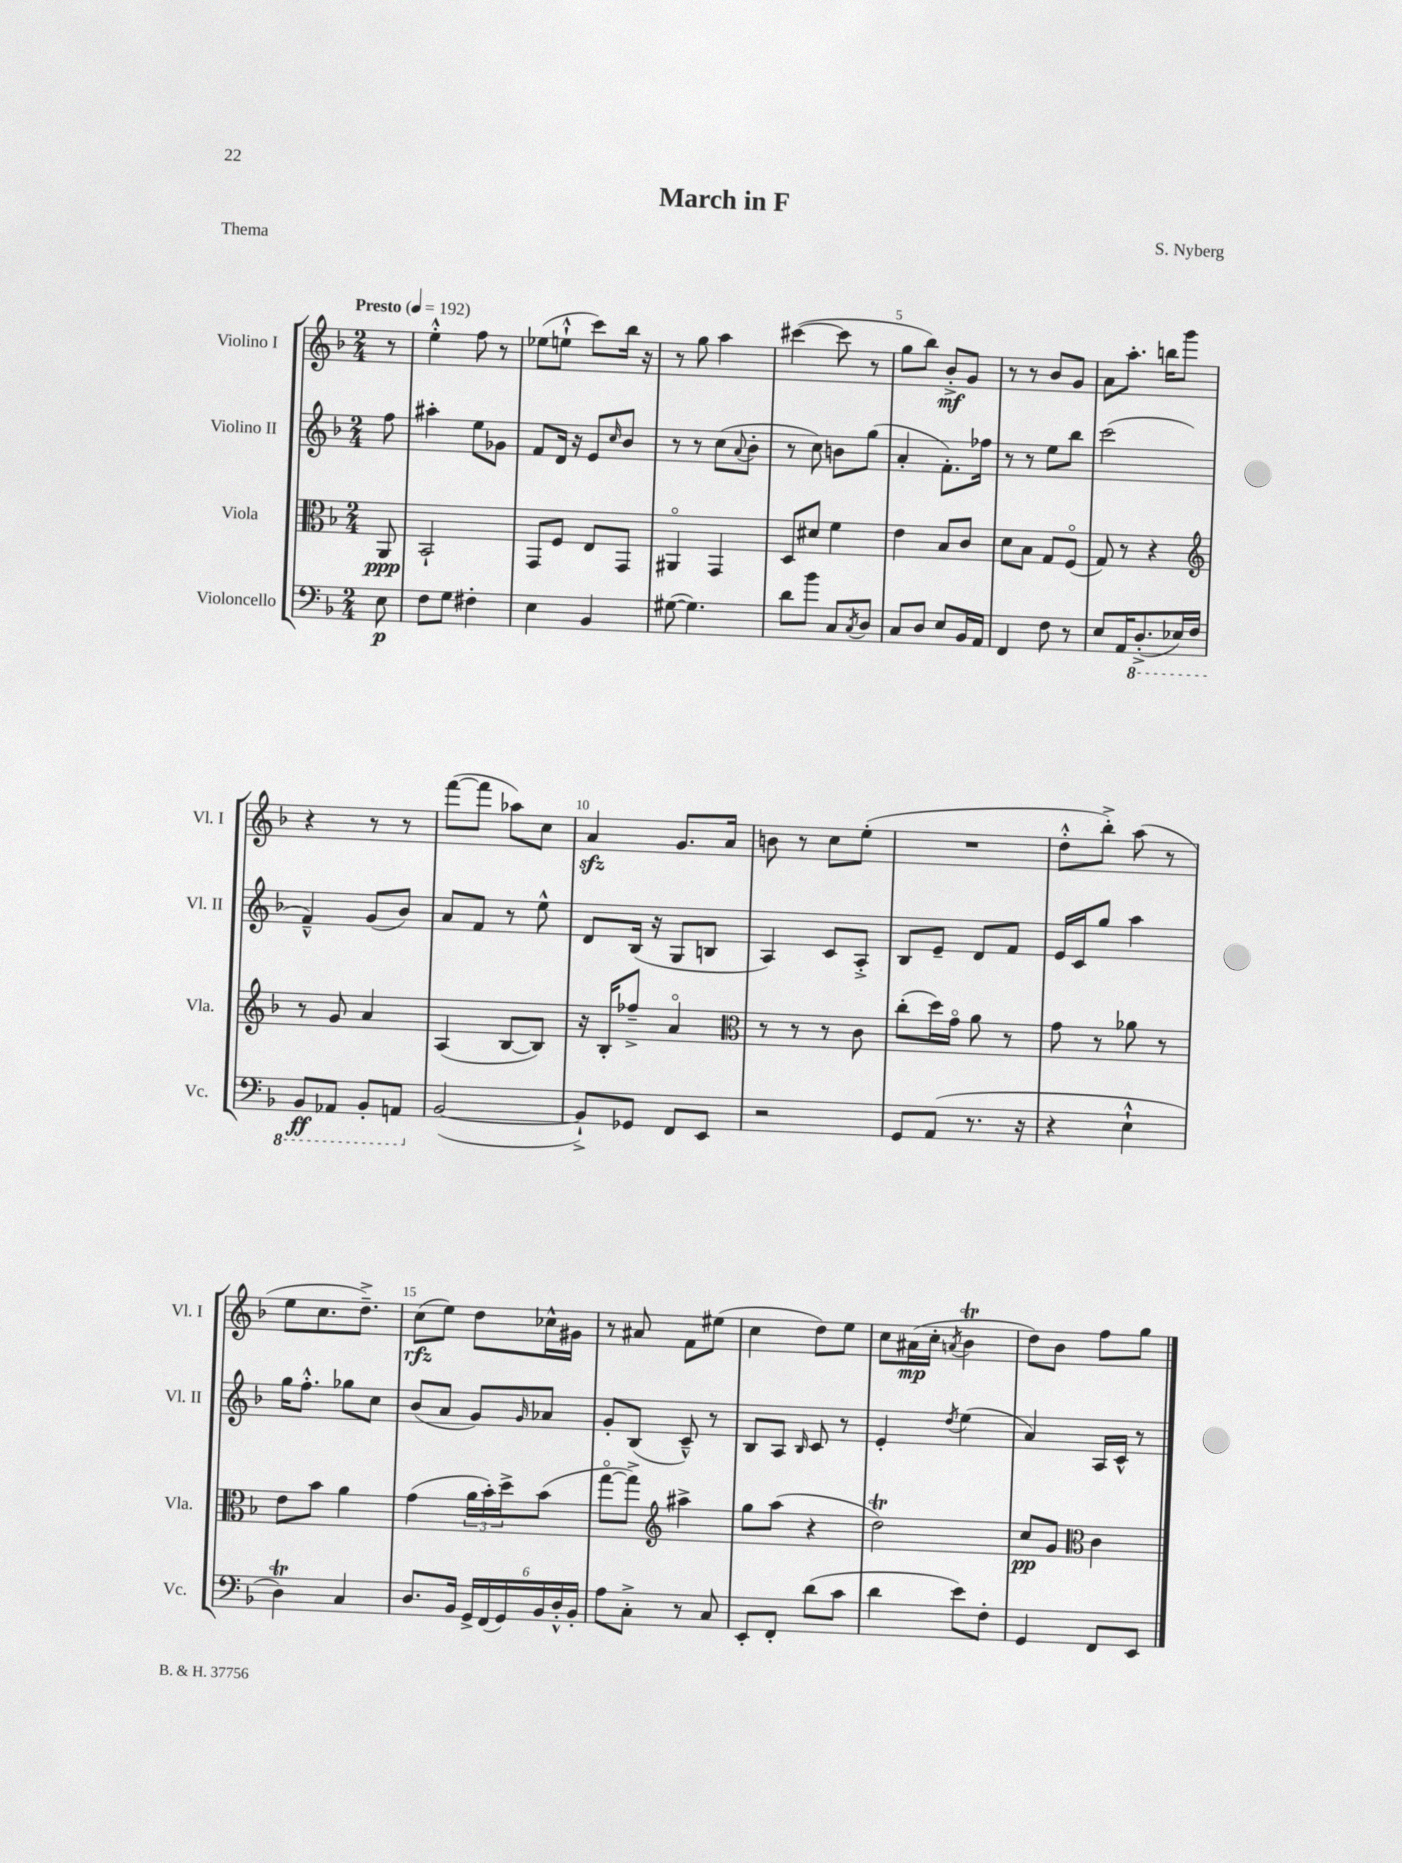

**kern	**kern	**kern	**kern
*staff4	*staff3	*staff2	*staff1
*clefF4	*clefC3	*clefG2	*clefG2
*k[b-]	*k[b-]	*k[b-]	*k[b-]
*M2/4	*M2/4	*M2/4	*M2/4
*MM192	*MM192	*MM192	*MM192
8E	8AA	8ff	8r
=	=	=	=
8F	2BB-`	4aa#'	4ee'^^
8G	.	.	.
4F#'	.	8ee	8ff
.	.	8g-	8r
=	=	=	=
4E	8GG	8f	(8ee-
.	8F	16d	8ee`^^
.	.	16r	.
4BB-	8E	8e	8ccc)
.	.	16qqcc	.
.	8GG	8b-	16bb-
.	.	.	16r
=	=	=	=
([8G#	4AA#o	8r	8r
4.G#])	.	8r	8gg
.	4GG	(8cc	4aa
.	.	8qqa	.
.	.	8b-'	.
=	=	=	=
8d	8D	8r	([4ccc#
8b-	8d#	8cc)	.
8C	4f	8b	8ccc#]
8qC	.	.	.
8D	.	(8gg	8r
=	=	=	=
8C	4e	4a'	8gg
8D	.	.	8bb-)
8E	8B-	8.f')	8b-'^
16BB-	8c	.	8g
16AA	.	16ff-	.
=	=	=	=
4FF	8d	8r	8r
.	8B-	8r	8r
8F	8G	8ee	8b-
8r	(8Fo	8bb-	8g
=	=	=	=
8E	8G)	(2ccc	8a
16AA	8r	.	8.aa'
(8.DD'^	.	.	.
.	4r	.	.
.	.	.	16bb
16EE-)	.	.	8ggg
16FF	.	.	.
=	=	=	=
*	*clefG2	*	*
8BBB-	8r	4f~^^)	4r
8AAA-	8g	.	.
8BBB-'	4a	(8g	8r
8AAA	.	8b-)	8r
=	=	=	=
([2BB-	(4A	8a	([8fff
.	.	8f	8fff]
.	[8B-	8r	8aa-)
.	8B-])	8ee^^	8cc
=	=	=	=
8BB-`^])	16r	8d	4a
.	16B-'	.	.
8GG-	8ff-~^	(16B-	.
.	.	16r	.
8FF	4ao	8G	8.g
8EE	.	8B	.
.	.	.	16a
=	=	=	=
*	*clefC3	*	*
2r	8r	4A)	8b
.	8r	.	8r
.	8r	8c	8cc
.	8c	8A'^	(8ee'
=	=	=	=
8GG	(8cc'	8B-	2r
(8AA	16dd)	8e~	.
.	16go	.	.
8.r	8a	8d	.
.	8r	8f	.
16r	.	.	.
=	=	=	=
4r	8g	16e	8dd'^^
.	.	16c	.
.	8r	8gg	8bb-'^)
4E`^^	8a-	4aa	(8aa
.	8r	.	8r
=	=	=	=
4D)	8e	16gg	8ee
.	.	8.ff'^^	.
.	8b-	.	8.cc
4C	4a	8gg-	.
.	.	.	8.dd~^)
.	.	8cc	.
=	=	=	=
8.D	(4g	(8b-	(8cc
.	.	8a	8ee)
16BB-	.	.	.
24GG^	24a	8g)	8dd
(24FF	24b-')	.	.
24GG)	24dd^	.	.
.	.	16qqg	.
24BB-	(8b-	8a-	16cc-^^
24D'^^	.	.	.
.	.	.	16g#
24BB-'	.	.	.
=	=	=	=
8A	[8ggo	8g'	8r
8C'^	8gg^])	(8B-	8a#
*	*clefG2	*	*
8r	4aa#^	8c~^^)	8f
8C	.	8r	(8ee#
=	=	=	=
8EE'	8gg	8B-	4cc
8FF'	(8aa	8A	.
.	.	16qqB-	.
(8d	4r	8c	8dd)
8c	.	8r	8ee
=	=	=	=
4d	2dd)	4e'	8cc
.	.	.	(16a#
.	.	.	16cc'
.	.	8qdd	8qa
8e)	.	(4ee	4b-
8F'	.	.	.
=	=	=	=
4GG	8cc	4a)	8dd)
.	8g	.	8b-
*	*clefC3	*	*
8FF	4c	16A	8ff
.	.	16c^^	.
8EE	.	8r	8gg
==	==	==	==
*-	*-	*-	*-
